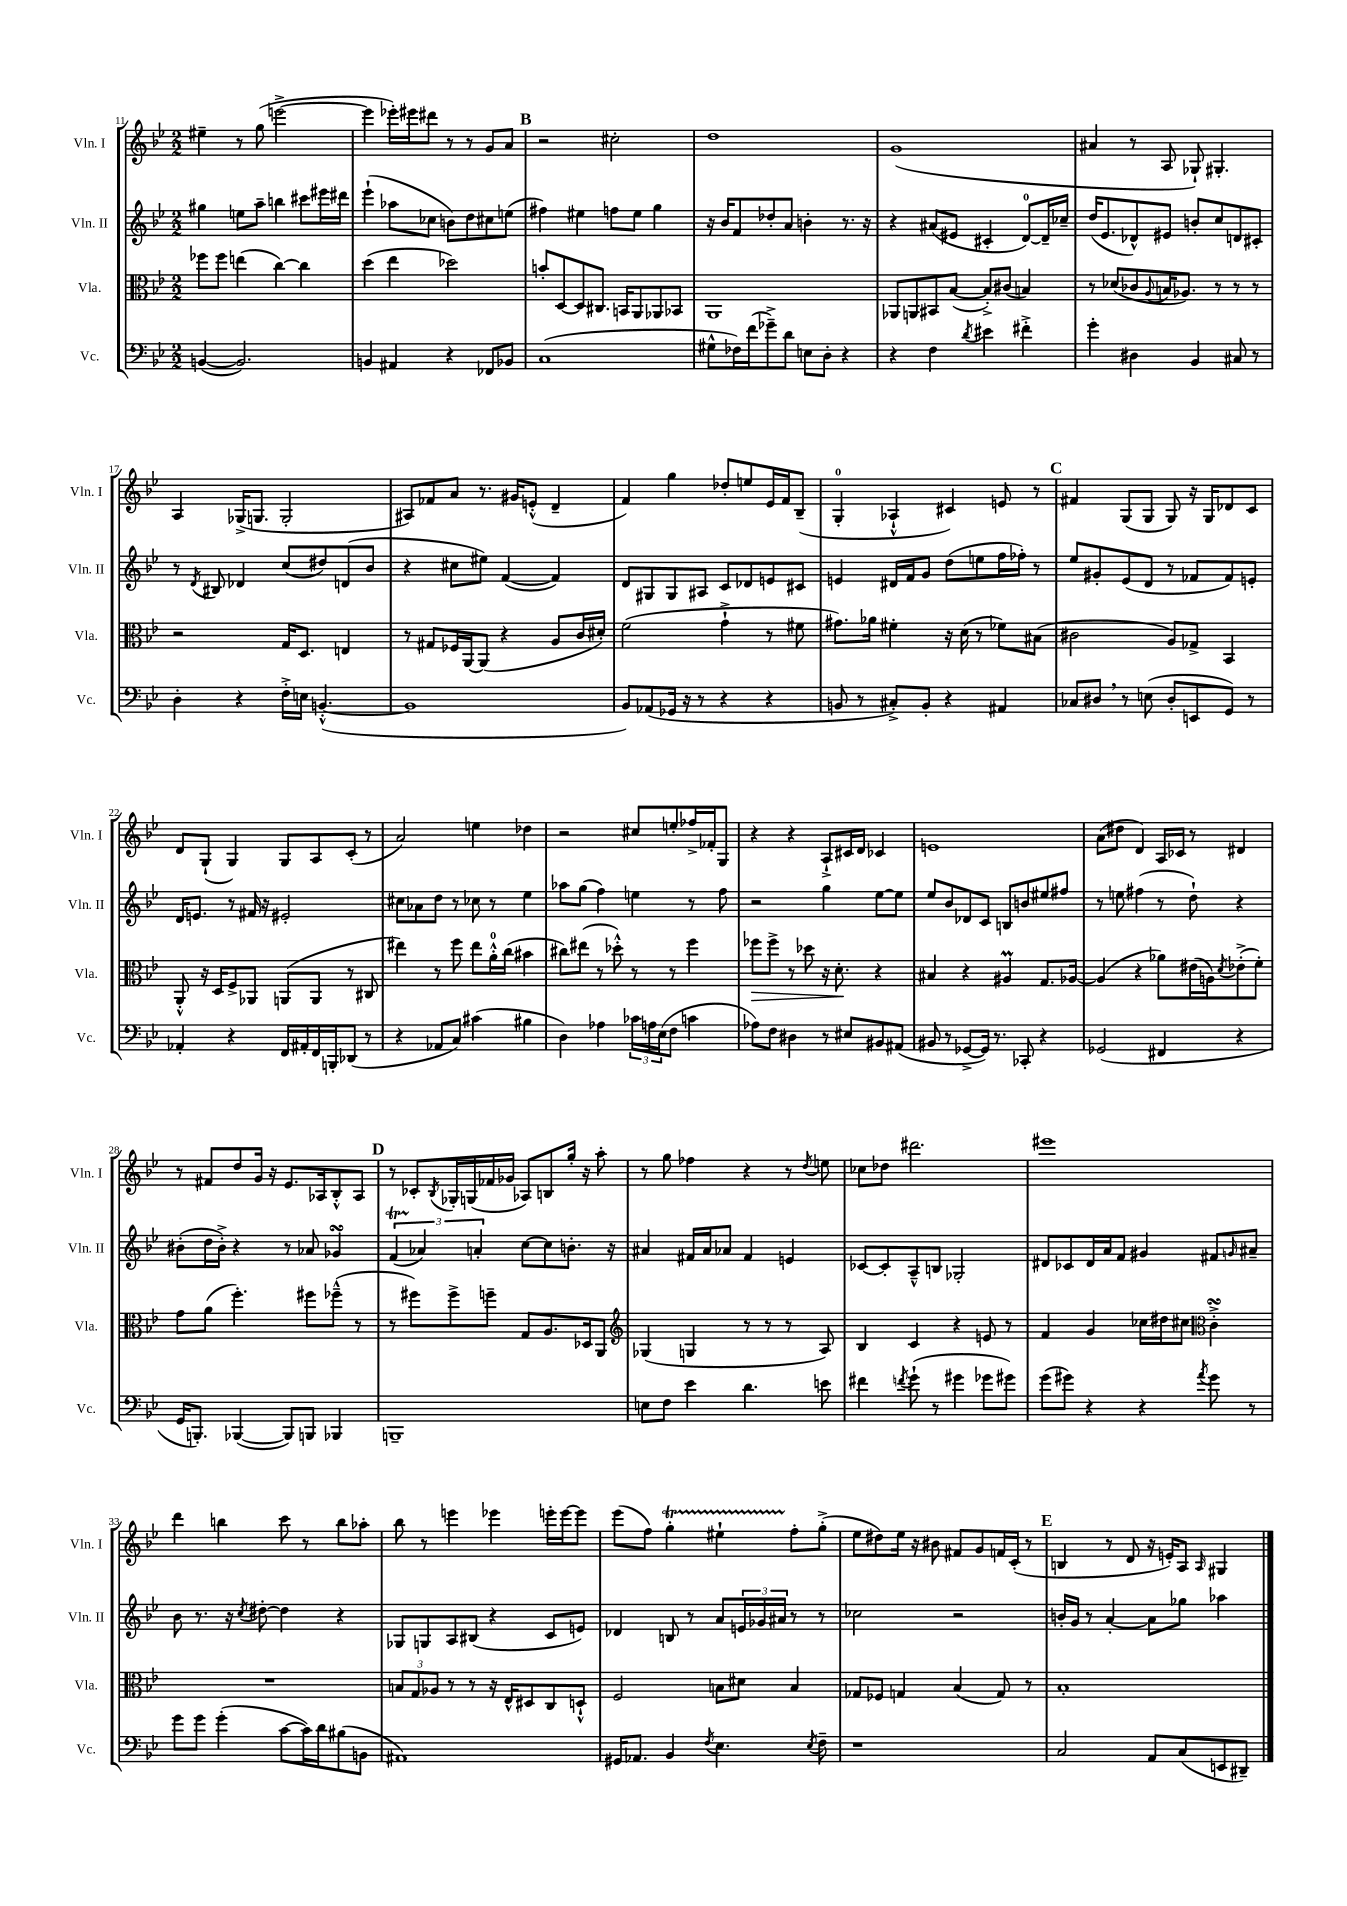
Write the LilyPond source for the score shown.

<<
\new StaffGroup <<
\new Staff = "s0" \with { instrumentName = "Vln. I" shortInstrumentName = "Vln. I" } {
    \clef treble \key bes \major \numericTimeSignature \time 2/2
    eis''4-- r8 g''8( e'''2~-> |
    e'''4 ees'''16-.) eis'''16 dis'''8 r8 r8 g'8 a'8 |
    \mark \markup { \bold "B" } r2 cis''2-. |
    d''1 |
    g'1( |
    ais'4 r8 a8 ges8-!) gis4.-. |
    a4 ges16->( g8. g2-. |
    ais8) fes'8 a'8 r8. gis'16 e'8-.-^( d'4-- |
    f'4) g''4 des''8-. e''8 ees'16 f'16 bes8--( |
    g4-0-. aes4-!-^ cis'4) e'8 r8 |
    \mark \markup { \bold "C" } fis'4 g8( g8 g8) r16 g16 des'8 c'8 |
    d'8 g8-!( g4) g8 a8 c'8-.( r8 |
    a'2) e''4 des''4 |
    r2 cis''8 e''8-. fes''16-> fes'16-. g8 |
    r4 r4 a8-!-> cis'16 d'16 ces'4 |
    e'1 |
    a'8( dis''8 d'4) a16 ces'16 r8 dis'4 |
    r8 fis'8 d''8 g'16 r16 ees'8. aes16 bes8-.-^ aes8 |
    \mark \markup { \bold "D" } r8 ces'8-. \acciaccatura { bes8 } ges16-. g16( fes'16 ges'16 aes8) b8 g''16-. r16 a''8-. |
    r8 g''8 fes''4 r4 r8 \acciaccatura { d''8 } e''8 |
    ces''8 des''8 dis'''2. |
    eis'''1 |
    d'''4 b''4 c'''8 r8 b''8 aes''8-. |
    bes''8 r8 e'''4 ees'''4 e'''16-. e'''16~ e'''8 |
    ees'''8( f''8) g''4-.\startTrillSpan eis''4-! f''8-.\stopTrillSpan g''8-.->( |
    ees''8 dis''8) ees''16 r16 bis'8 fis'8 g'8 f'16 c'16-.( r8 |
    \mark \markup { \bold "E" } b4 r8 d'8 r16 e'16-.) a8 \grace { a16 } gis4 \bar "|." |
}
\new Staff = "s1" \with { instrumentName = "Vln. II" shortInstrumentName = "Vln. II" } {
    \clef treble \key bes \major \numericTimeSignature \time 2/2
    gis''4 e''8 a''8-- b''4 cis'''8 eis'''16 dis'''16 |
    ees'''4-!( aes''8 ces''8 b'8) d''8 cis''8 e''8( |
    \mark \markup { \bold "B" } fis''4) eis''4 f''8 eis''8 g''4 |
    r16 bes'16 f'8 des''8-. a'8 b'4-. r8. r16 |
    r4 ais'8( eis'8 cis'4-. d'8-0~) d'16-- ces''16-- |
    d''16( ees'8. des'8-^) eis'8 b'8-. c''8 d'8 cis'8-. |
    r8 \acciaccatura { d'8 } bis8 des'4 c''8( dis''8) d'8( bes'8 |
    r4 cis''8 eis''8) f'4~( f'4) |
    d'8 gis8 gis8 ais8 c'8 des'8 e'8 cis'8 |
    e'4 dis'16 f'16 g'8 d''8( e''8 f''16 fes''16-.) r8 |
    \mark \markup { \bold "C" } ees''8 gis'8-. ees'8( d'8 r8 fes'8 fes'8) e'8-. |
    d'16 e'8. r8 fis'16 r16 eis'2-. |
    cis''8 aes'8 d''8 r8 ces''8 r8 ees''4 |
    aes''8 g''8( f''4) e''4 r8 f''8 |
    r2 g''4 ees''8~ ees''8 |
    ees''8 bes'8 des'8 c'8 b8 b'8 eis''8 fis''8 |
    r8 e''8 fis''4( r8 d''8-!) r4 |
    bis'8-.( d''16 bis'16-.->) r4 r8 aes'8 ges'4\turn |
    \mark \markup { \bold "D" } \tuplet 3/2 { f'4\startTrillSpan( aes'4\stopTrillSpan) a'4-. } c''8~ c''8 b'8.-. r16 |
    ais'4 fis'16 ais'16 aes'8 fis'4 e'4 |
    ces'8~ ces'8-. a8---^ b8 ges2-. |
    dis'8 ces'8 dis'16 a'16 f'8 gis'4 fis'8 \grace { g'16 } ais'8-- |
    bes'8 r8. r16 \acciaccatura { c''8 } dis''8~-. dis''4 r4 |
    ges8 g8 a8 bis8( r4 c'8 e'8) |
    des'4 b8 r8 a'8 \tuplet 3/2 { e'16 ges'16 ais'16 } r8 r8 |
    ces''2 r2 |
    \mark \markup { \bold "E" } b'16-. g'16 r8 a'4~-. a'8 ges''8 aes''4 \bar "|." |
}
\new Staff = "s2" \with { instrumentName = "Vla." shortInstrumentName = "Vla." } {
    \clef alto \key bes \major \numericTimeSignature \time 2/2
    fes''8 fes''8 e''4( c''4~) c''4 |
    d''4( ees''4 des''2) |
    \mark \markup { \bold "B" } b'8-. d8~ d8 cis8. b,16 a,8 aes,8 bes,8 |
    a,1 |
    aes,8 a,8 bis,8 bes8~( bes8-.->) cis'8( b4) |
    r8 des'8( ces'8 \appoggiatura { a8 } b16 aes8.) r8 r8 r8 |
    r2 g16 d8. e4 |
    r8 gis8 fes16 a,16~ a,8( r4 a8 c'16 dis'16-.) |
    f'2( g'4-!-> r8 fis'8 |
    gis'8.) aes'16 fis'4-. r16 d'16( r8 fes'8) bis8( |
    \mark \markup { \bold "C" } cis'2 a8) ges8-> bes,4 |
    a,8-.-^ r16 d16 f8-> aes,8 a,8( a,8 r8 cis8 |
    eis''4) r8 f''8 eis''8 a'16-0-.-^ c''16( bis'4 |
    cis''8) eis''8( r8 des''8-.-^) r8 r8 f''4 |
    fes''8\> fes''8-> r8 des''8 r16 d'8.-.\! r4 |
    bis4 r4 ais4\prall g8. aes16~ |
    aes4( r4 aes'8) eis'16( a16) \acciaccatura { d'8 } ees'8-.->( f'8-.) |
    g'8 a'8( f''4.-.) fis''8 fes''8---^( r8 |
    \mark \markup { \bold "D" } r8 fis''8) fis''8-> f''8-- g8 a8. des16 a,8 |
    \clef treble ges4( g4 r8 r8 r8 a8) |
    bes4 c'4 r4 e'8 r8 |
    f'4 g'4 ces''16 dis''16 cis''8 \clef alto c'4-.->\turn |
    R1 |
    \tuplet 3/2 { b8 g8 aes8 } r8 r8 r16 ees16-^ dis8 c8 d8-!-^ |
    f2 b8 dis'8 b4 |
    ges8 fes8 g4 bes4( g8) r8 |
    \mark \markup { \bold "E" } bes1-. \bar "|." |
}
\new Staff = "s3" \with { instrumentName = "Vc." shortInstrumentName = "Vc." } {
    \clef bass \key bes \major \numericTimeSignature \time 2/2
    b,4~( b,2.) |
    b,4 ais,4 r4 fes,8 bes,8 |
    \mark \markup { \bold "B" } c1( |
    gis8-^ fes16) f'16( ges'8--->) d'8 e8 d8-. r4 |
    r4 f4 \acciaccatura { d'8 } eis'4 fis'4-.-> |
    g'4-. dis4 bes,4 cis8 r8 |
    d4-. r4 f16-.-> e16 b,4.~-.-^( |
    b,1 |
    bes,8) aes,8( ges,16 r16 r8 r4 r4 |
    b,8 r8 cis8-.->) b,8-. r4 ais,4 |
    \mark \markup { \bold "C" } ces8 dis8 \breathe r8 e8( dis8-. e,8 g,8) r8 |
    aes,4-. r4 f,16 ais,16-. f,16 b,,16-. des,8( r8 |
    r4 aes,8 c8) cis'4( bis4 |
    d4) aes4 \tuplet 3/2 { ces'16 a16 ees16( } f8 c'4 |
    aes8) f8 dis4 r8 eis8 bis,8 ais,8( |
    bis,8 r8 ges,8~-> ges,16) r8. ces,8-. r4 |
    ges,2( fis,4 r4 |
    g,16 b,,8.-.) bes,,4~( bes,,8) b,,8 bes,,4 |
    \mark \markup { \bold "D" } b,,1-- |
    e8 f8 ees'4 d'4. e'8 |
    fis'4 \acciaccatura { f'8 } g'8-!( r8 gis'4 ges'8 gis'8) |
    g'8( gis'8) r4 r4 \acciaccatura { a'8 } gis'8 r8 |
    g'8 g'8 g'4-.( c'8~ c'16) d'16 bis8( b,8 |
    ais,1) |
    gis,16 aes,8. bes,4 \acciaccatura { f8 } ees4. \acciaccatura { ees8 } f8-- |
    r1 |
    \mark \markup { \bold "E" } c2 a,8 c8( e,8 dis,8--) \bar "|." |
}
>>
>>
\layout { \context { \Score currentBarNumber = #11 } }
